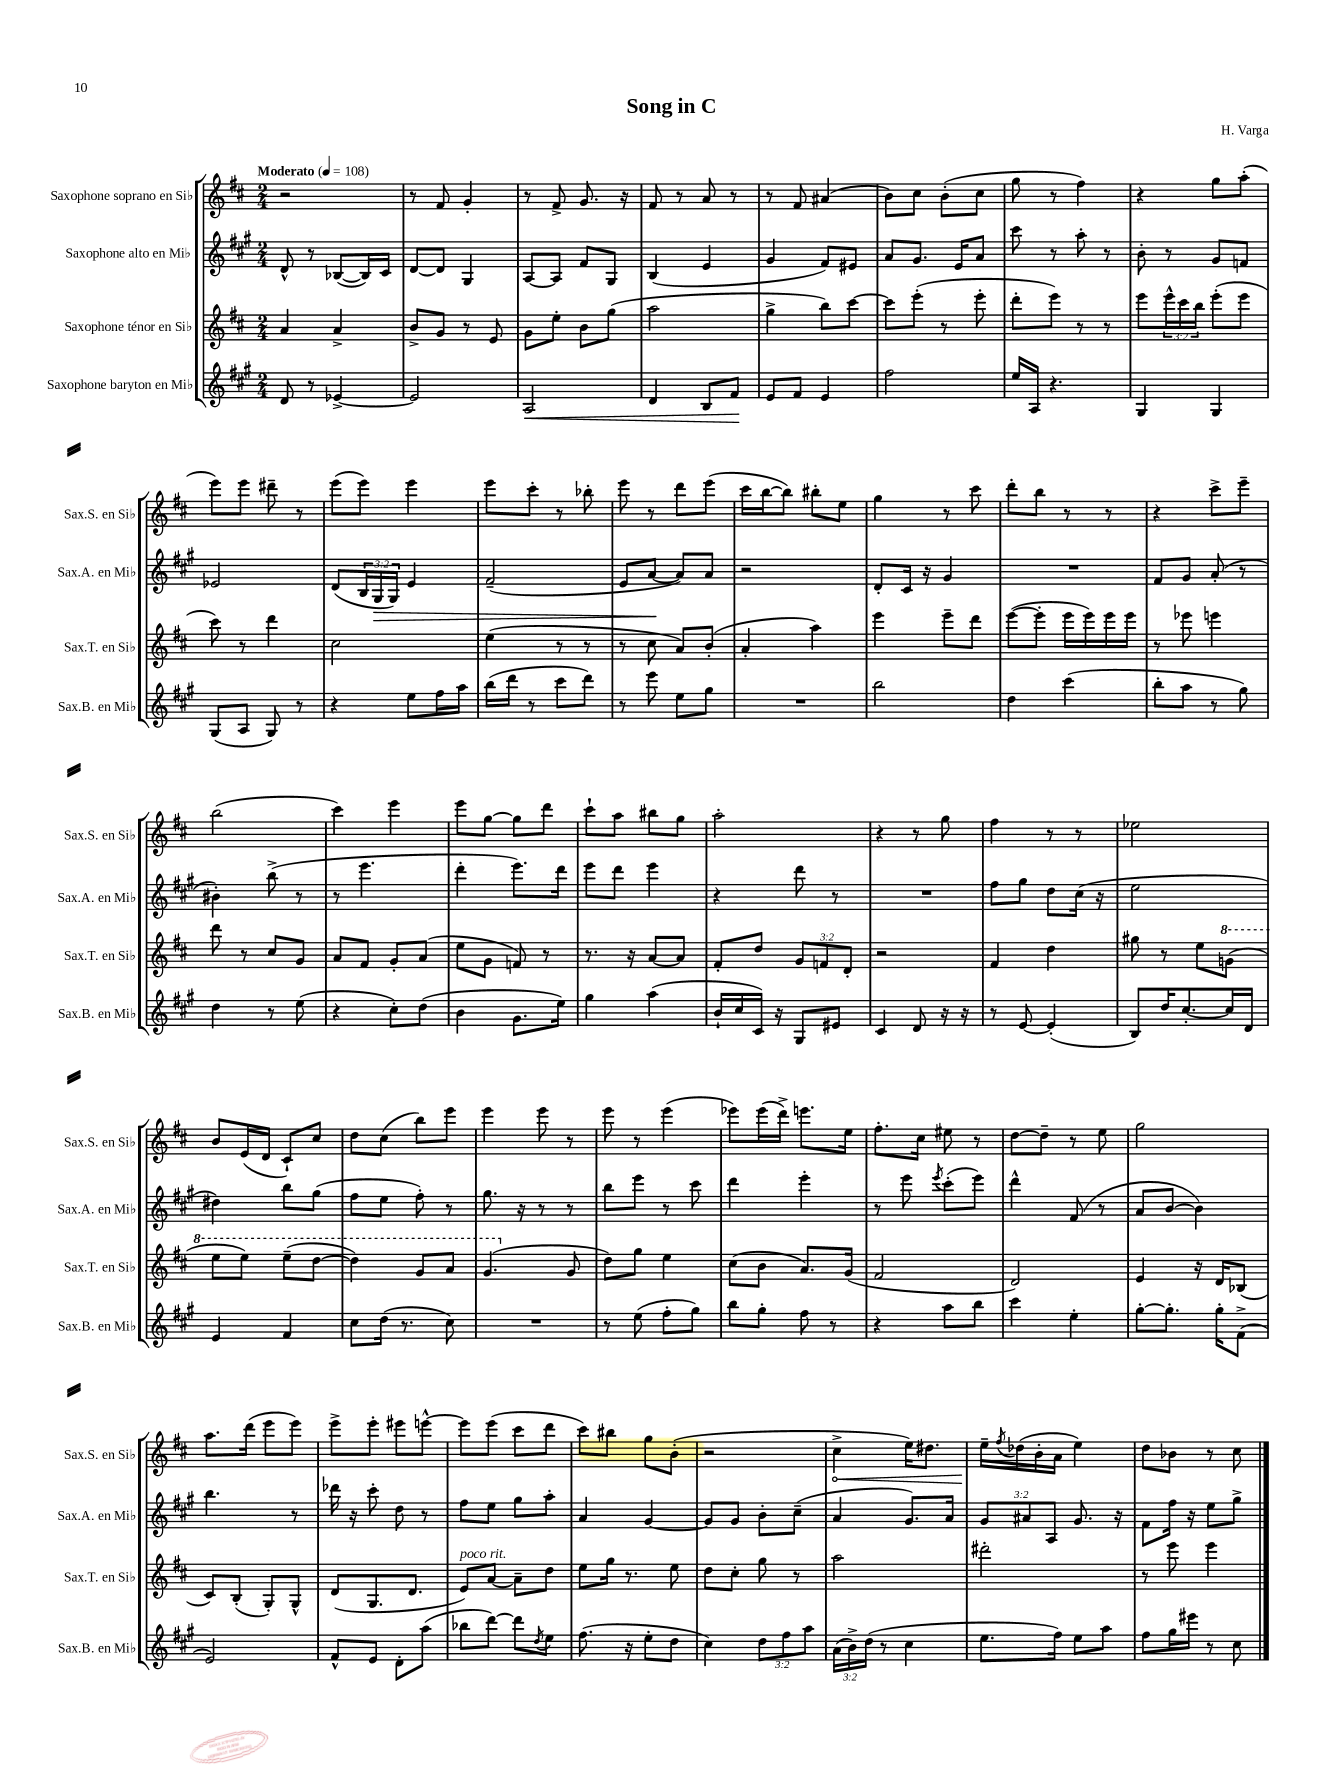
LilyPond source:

\header { title = "Song in C" composer = "H. Varga" }
<<
\new StaffGroup <<
\new Staff = "s0" \with { instrumentName = "Saxophone soprano en Sib" shortInstrumentName = "Sax.S. en Sib" } {
    \clef treble \key d \major \numericTimeSignature \time 2/4 \tempo "Moderato" 4 = 108
    r2 |
    r8 fis'8 g'4-. |
    r8 fis'8-> g'8. r16 |
    fis'8 r8 a'8 r8 |
    r8 fis'8 ais'4( |
    b'8) cis''8 b'8-.( cis''8 |
    g''8 r8 fis''4) |
    r4 g''8 a''8-.( |
    e'''8) e'''8 dis'''8-- r8 |
    e'''8( e'''8) e'''4 |
    e'''8 cis'''8-. r8 bes''8-. |
    e'''8 r8 d'''8 e'''8( |
    cis'''16 b''16~ b''8) bis''8-. e''8 |
    g''4 r8 cis'''8 |
    d'''8-. b''8 r8 r8 |
    r4 cis'''8-> e'''8-- |
    b''2( |
    cis'''4) e'''4 |
    e'''8 g''8~ g''8 d'''8 |
    cis'''8-! a''8 bis''8 g''8 |
    a''2-. |
    r4 r8 g''8 |
    fis''4 r8 r8 |
    ees''2 |
    b'8 e'16( d'16 cis'8-!) cis''8 |
    d''8 cis''8( b''8) e'''8 |
    e'''4 e'''8 r8 |
    e'''8 r8 e'''4( |
    ees'''8) ees'''16( d'''16->) e'''8. e''16 |
    fis''8.-. cis''16 eis''8 r8 |
    d''8~ d''8-- r8 e''8 |
    g''2 |
    a''8. d'''16( e'''8 e'''8) |
    e'''8-> e'''8-. eis'''8 e'''8~-^ |
    e'''8 e'''8( cis'''8 d'''8 |
    cis'''8) bis''8 g''8 b'8-.( |
    r2 |
    \once \override Hairpin.circled-tip = ##t cis''4->\< e''16) dis''8. |
    e''16--\! \acciaccatura { fis''8 } des''16( b'16-. a'16 e''4) |
    d''8 bes'8 r8 cis''8 \bar "|." |
}
\new Staff = "s1" \with { instrumentName = "Saxophone alto en Mib" shortInstrumentName = "Sax.A. en Mib" } {
    \clef treble \key a \major \numericTimeSignature \time 2/4 \override Staff.TupletNumber.text = #tuplet-number::calc-fraction-text
    d'8-^ r8 bes8~( bes16) cis'16 |
    d'8~ d'8 gis4 |
    a8~ a8 fis'8 gis8 |
    b4( e'4 |
    gis'4 fis'8) eis'8 |
    a'8 gis'8. e'16 a'8 |
    cis'''8 r8 a''8-. r8 |
    b'8-. r8 gis'8 f'8 |
    ees'2 |
    d'8( \tuplet 3/2 { b16 gis16\> gis16) } e'4 |
    fis'2--( |
    e'8 a'8~\! a'8) a'8 |
    r2 |
    d'8-. cis'16 r16 gis'4 |
    R2 |
    fis'8 gis'8 a'8-.( r8 |
    bis'4-.) b''8->( r8 |
    r8 e'''4. |
    d'''4-. e'''8.) d'''16 |
    e'''8 d'''8 e'''4 |
    r4 d'''8 r8 |
    R2 |
    fis''8 gis''8 d''8 cis''16( r16 |
    e''2 |
    dis''4) b''8 gis''8( |
    fis''8 e''8 fis''8-.) r8 |
    gis''8. r16 r8 r8 |
    b''8 e'''8 r8 cis'''8 |
    d'''4 e'''4-. |
    r8 e'''8 \acciaccatura { e'''8 } cis'''8-.( e'''8) |
    d'''4-^ fis'8( r8 |
    a'8 b'8~ b'4) |
    b''4. r8 |
    des'''16 r16 cis'''8-. d''8 r8 |
    fis''8 e''8 gis''8 a''8-. |
    a'4 gis'4~ |
    gis'8 gis'8 b'8-. cis''8--( |
    a'4 gis'8.) a'16 |
    \tuplet 3/2 { gis'8 ais'8 a8 } gis'8. r16 |
    fis'8 fis''16 r16 e''8 gis''8-> \bar "|." |
}
\new Staff = "s2" \with { instrumentName = "Saxophone ténor en Sib" shortInstrumentName = "Sax.T. en Sib" } {
    \clef treble \key d \major \numericTimeSignature \time 2/4 \override Staff.TupletNumber.text = #tuplet-number::calc-fraction-text
    a'4 a'4-> |
    b'8-> g'8 r8 e'8 |
    g'8 e''8-. b'8 g''8( |
    a''2 |
    g''4-> b''8) cis'''8~ |
    cis'''8 e'''8-.( r8 e'''8-. |
    d'''8-. e'''8) r8 r8 |
    e'''8 \tuplet 3/2 { e'''16-^ cis'''16 b''16 } e'''8-.( e'''8 |
    cis'''8) r8 d'''4 |
    cis''2 |
    e''4( r8 r8 |
    r8 cis''8 a'8) b'8-.( |
    a'4-. a''4) |
    e'''4 e'''8-- d'''8 |
    e'''8~( e'''8-. e'''16 e'''16) e'''16 e'''16 |
    r8 ees'''8 e'''4 |
    d'''8 r8 cis''8 g'8 |
    a'8 fis'8 g'8-. a'8( |
    e''8 g'8 f'8) r8 |
    r8. r16 a'8~ a'8 |
    fis'8-. d''8 \tuplet 3/2 { g'8 f'8 d'8-. } |
    r2 |
    fis'4 d''4 |
    gis''8 r8 e''8 \ottava #1 g''8( |
    e'''8 e'''8) e'''8--( d'''8~ |
    d'''4) g''8 a''8 |
    g''4.( \ottava #0 g'8 |
    d''8) g''8 e''4 |
    cis''8( b'8 a'8.) g'16( |
    fis'2 |
    d'2) |
    e'4 r16 d'16 bes8( |
    cis'8) b8-.( g8-.) g8-^ |
    d'8( g8. d'8. |
    e'8^\markup { \italic "poco rit." }) a'8~ a'8-- d''8 |
    e''8 g''16 r8. e''8 |
    d''8 cis''8-. g''8 r8 |
    a''2 |
    dis'''2-. |
    r8 e'''8 e'''4 \bar "|." |
}
\new Staff = "s3" \with { instrumentName = "Saxophone baryton en Mib" shortInstrumentName = "Sax.B. en Mib" } {
    \clef treble \key a \major \numericTimeSignature \time 2/4 \override Staff.TupletNumber.text = #tuplet-number::calc-fraction-text
    d'8 r8 ees'4~-> |
    ees'2 |
    a2\< |
    d'4 b8 fis'8\! |
    e'8 fis'8 e'4 |
    fis''2 |
    e''16 a16 r4. |
    gis4 gis4 |
    gis8( a8 gis8) r8 |
    r4 e''8 fis''16 a''16 |
    b''16( d'''16 r8 cis'''8 d'''8) |
    r8 e'''8 e''8 gis''8 |
    R2 |
    b''2 |
    d''4 cis'''4( |
    b''8-. a''8 r8 gis''8) |
    d''4 r8 e''8( |
    r4 cis''8-.) d''8( |
    b'4 gis'8. e''16) |
    gis''4 a''4( |
    b'16-! cis''16 cis'16) r16 gis8 eis'8 |
    cis'4 d'8 r16 r16 |
    r8 e'8~ e'4-.( |
    b8) d''16 cis''8.~-. cis''16 d'16 |
    e'4 fis'4 |
    cis''8 d''16( r8. cis''8) |
    R2 |
    r8 e''8( fis''8-. gis''8) |
    b''8 gis''8-. fis''8 r8 |
    r4 a''8 b''8 |
    cis'''4 e''4-. |
    gis''8~-. gis''8.-. gis''16-. fis'8->( |
    e'2) |
    fis'8-^ e'8 d'8-. a''8( |
    bes''8 d'''8~) d'''8 \acciaccatura { d''8 } e''8 |
    fis''8.( r16 e''8-. d''8 |
    cis''4) \tuplet 3/2 { d''8 fis''8 a''8 } |
    \tuplet 3/2 { a'16( b'16->) d''16( } r8 cis''4 |
    e''8. fis''16) e''8 a''8 |
    fis''8 gis''16 eis'''16 r8 cis''8 \bar "|." |
}
>>
>>
\layout { \context { \Score \remove "Bar_number_engraver" } }
